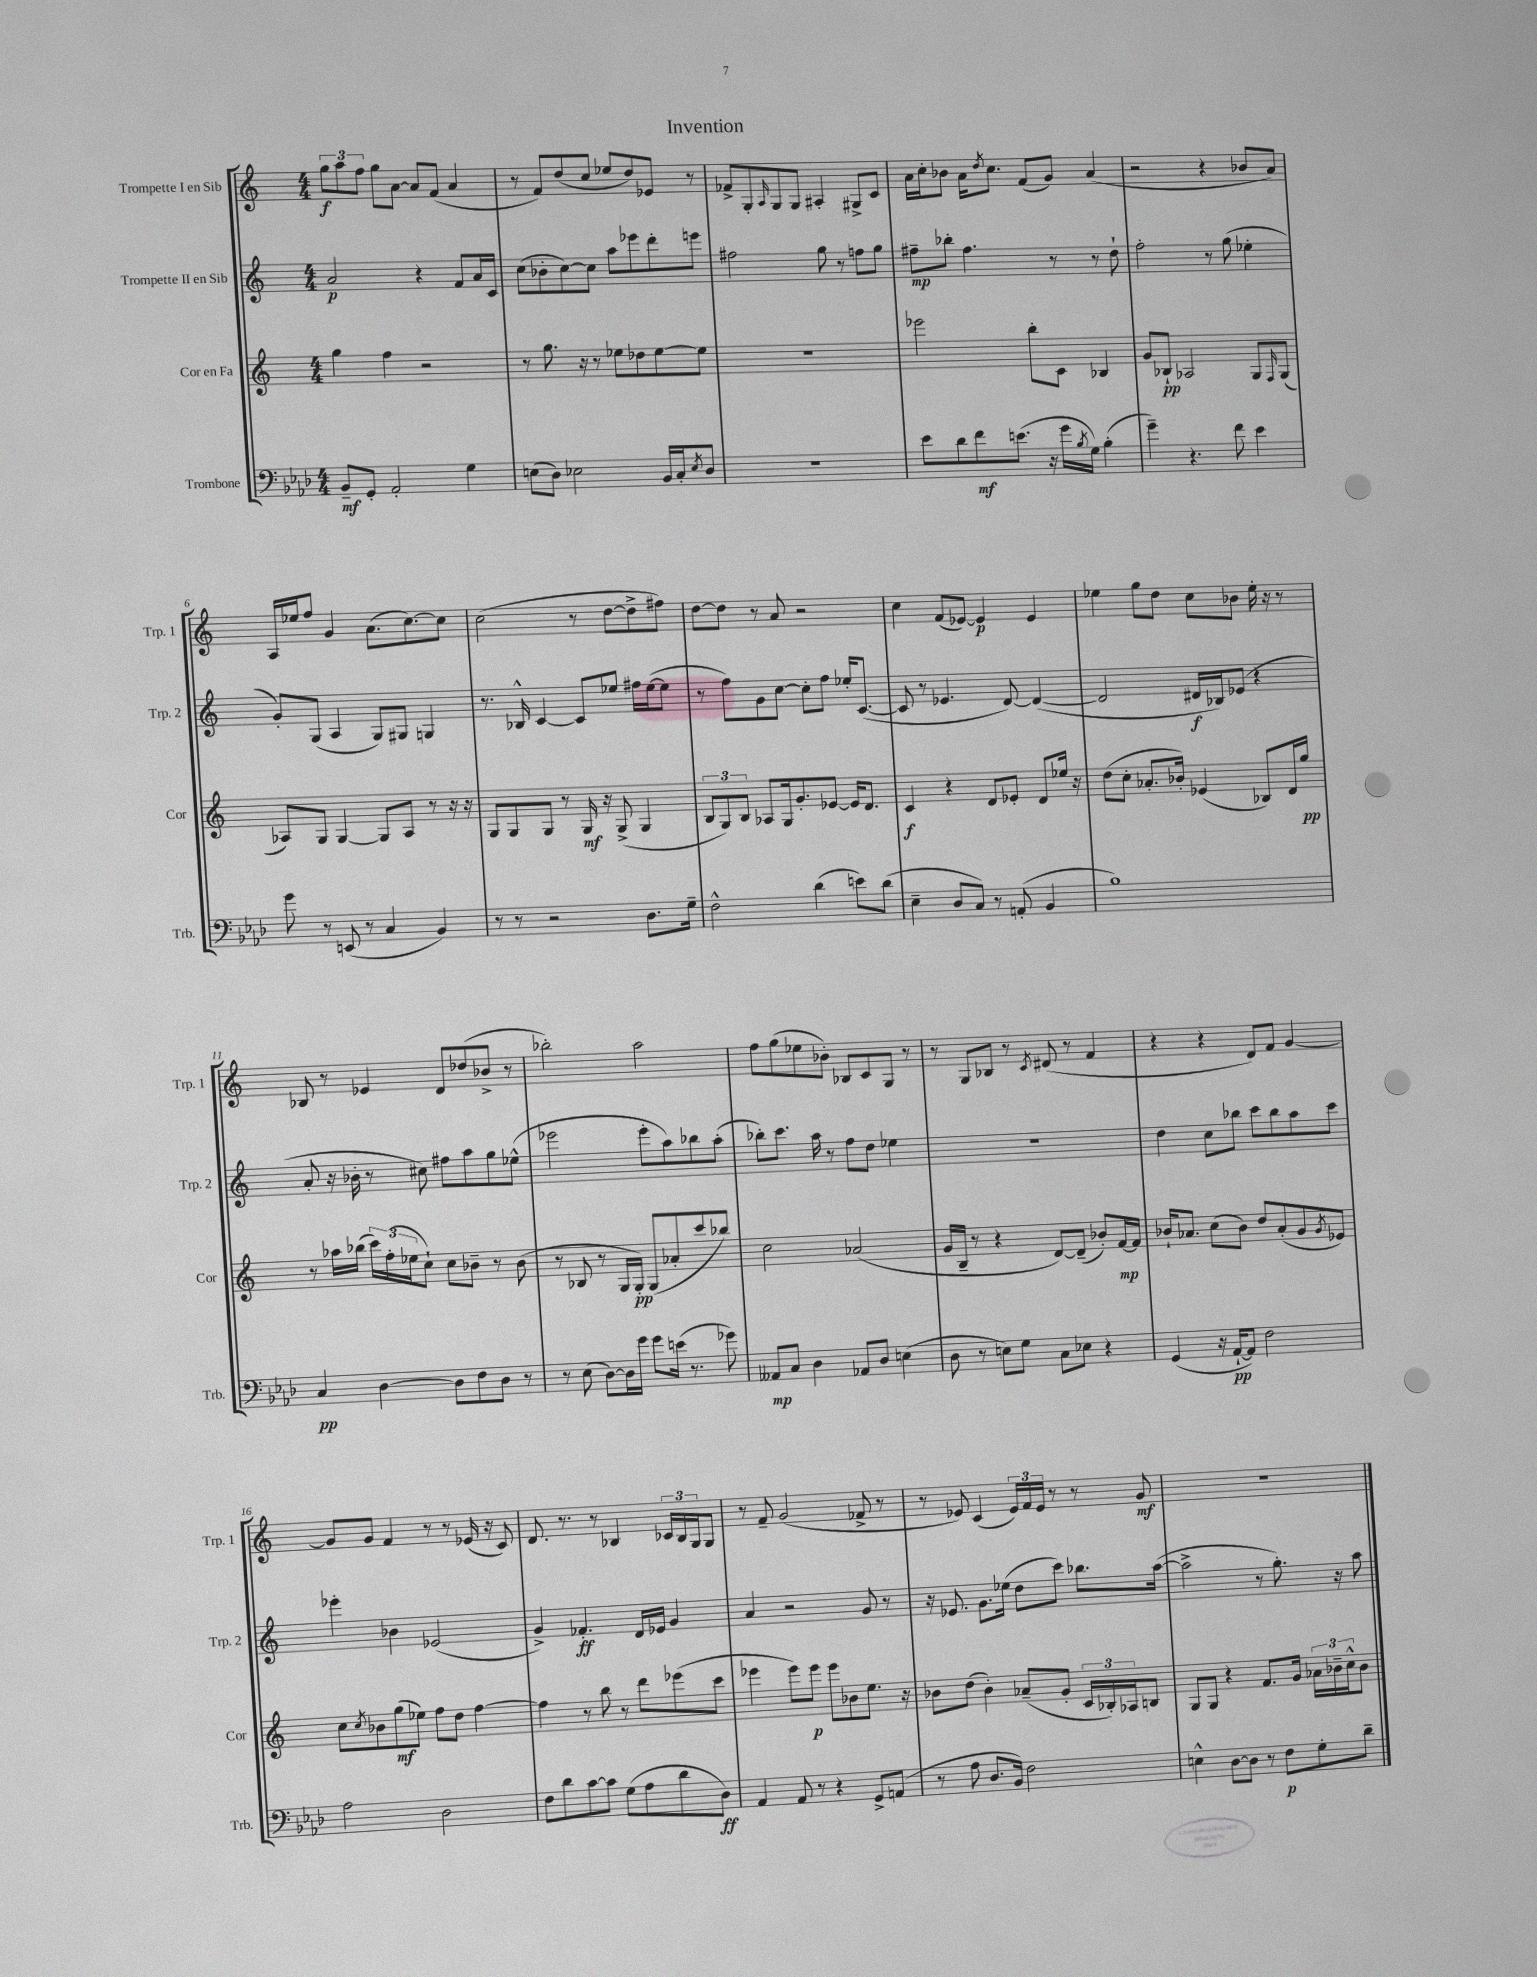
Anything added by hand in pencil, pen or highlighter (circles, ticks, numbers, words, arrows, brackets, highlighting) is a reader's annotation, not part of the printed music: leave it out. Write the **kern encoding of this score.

**kern	**dynam	**kern	**dynam	**kern	**dynam	**kern	**dynam
*part4	*part4	*part3	*part3	*part2	*part2	*part1	*part1
*staff4	*staff4	*staff3	*staff3	*staff2	*staff2	*staff1	*staff1
*I"Trombone	*	*I"Cor en Fa	*	*I"Trompette II en Sib	*	*I"Trompette I en Sib	*
*I'Trb.	*	*I'Cor	*	*I'Trp. 2	*	*I'Trp. 1	*
*clefF4	*	*clefG2	*	*clefG2	*	*clefG2	*
*k[b-e-a-d-]	*	*k[]	*	*k[]	*	*k[]	*
*M4/4	*	*M4/4	*	*M4/4	*	*M4/4	*
=1	=1	=1	=1	=1	=1	=1	=1
8BB-~/L	mf	4gg\	.	2a/	p	12gg\L	f
.	.	.	.	.	.	12aa\	.
8GG'/J	.	.	.	.	.	.	.
.	.	.	.	.	.	12ff\J	.
2AA-'/	.	4ff\	.	.	.	8gg\L	.
.	.	.	.	.	.	[8a\J	.
.	.	2r	.	4r	.	8a/L]	.
.	.	.	.	.	.	(8f/J	.
4G\	.	.	.	8f/L	.	4a/	.
.	.	.	.	16a/L	.	.	.
.	.	.	.	16c/JJ	.	.	.
=2	=2	=2	=2	=2	=2	=2	=2
(8En\L	.	8r	.	(8cc\L	.	8r	.
8D-\J)	.	8.gg\	.	8b-X'\	.	8f/L)	.
2E-X\	.	.	.	[8cc\)	.	(8dd/	.
.	.	16r	.	.	.	.	.
.	.	8r	.	8cc\J]	.	8cc/J	.
.	.	8ee-X\L	.	8aa\L	.	8ee-X/L	.
.	.	8dd-X\	.	8eee-X\	.	8dd/)	.
16BB-/LL	.	[8ee-\	.	8ddd'\	.	8e-X/J	.
16C'/J	.	.	.	.	.	.	.
8qE-/	.	.	.	.	.	.	.
8D-/J	.	8ee-\J]	.	8eeen\J	.	8r	.
=3	=3	=3	=3	=3	=3	=3	=3
1r	.	1r	.	2ff#X\	.	8f-X^/L	.
.	.	.	.	.	.	8G'/	.
.	.	.	.	.	.	16qqA/	.
.	.	.	.	.	.	8G/	.
.	.	.	.	.	.	8G/J	.
.	.	.	.	8gg\	.	4A#X'/	.
.	.	.	.	8r	.	.	.
.	.	.	.	8ffn\L	.	8G#X^/L	.
.	.	.	.	8gg\J	.	8c/J	.
=4	=4	=4	=4	=4	=4	=4	=4
8e-\L	.	2eee-X\	.	8ff#X~\L	mp	16a\LL	.
.	.	.	.	.	.	16cc'\J	.
8d-\	.	.	.	8bb-X'\J	.	8b-X\J	.
8f\	mf	.	.	4.ff#\	.	16a\KL	.
.	.	.	.	.	.	8qdd/	.
.	.	.	.	.	.	8.cc\J	.
(8.en\J	.	.	.	.	.	.	.
.	.	8bb'\L	.	.	.	(8f/L	.
16r	.	.	.	.	.	.	.
16g\LL	.	8c\J	.	8r	.	8g/J)	.
8qB-/	.	.	.	.	.	.	.
16G\JJ)	.	.	.	.	.	.	.
(4B-'\	.	4B-X/	.	8r	.	(4a/	.
.	.	.	.	8dd`\	.	.	.
=5	=5	=5	=5	=5	=5	=5	=5
4g~\)	.	8g/L	.	2ff'\	.	2r	.
.	.	8B-X`/J	pp	.	.	.	.
4.r	.	2A-X/	.	.	.	.	.
.	.	.	.	8r	.	4r	.
8f\	.	.	.	(8gg\	.	.	.
4e-\	.	8G/L	.	4ee-X'\	.	8b-X/L	.
.	.	16qqF/	.	.	.	.	.
.	.	(8G/J	.	.	.	8a/J)	.
!!LO:LB:g=z
=6	=6	=6	=6	=6	=6	=6	=6
8g\	.	8A-X/L)	.	8g'/L)	.	16A/LL	.
.	.	.	.	.	.	16ee-X/J	.
8r	.	8G/J	.	(8G/J	.	8ff/J	.
(8EEn/	.	[4G/	.	4A/	.	4g/	.
8r	.	.	.	.	.	.	.
4C/	.	8G/L]	.	8G/L)	.	(8.a\L	.
.	.	8A-/J	.	8G#X/J	.	.	.
.	.	.	.	.	.	[8.cc\)	.
4BB-/)	.	8r	.	4Gn/	.	.	.
.	.	16r	.	.	.	8cc\J]	.
.	.	16r	.	.	.	.	.
=7	=7	=7	=7	=7	=7	=7	=7
8r	.	8G/L	.	8.r	.	(2cc\	.
8r	.	8G/	.	.	.	.	.
.	.	.	.	16B-X^^/	.	.	.
2r	.	8G/J	.	[4c/	.	.	.
.	.	8r	.	.	.	.	.
.	.	16G/	mf	8c/L]	.	8r	.
.	.	16r	.	.	.	.	.
.	.	(8G^/	.	8ee-X/J	.	[8dd\L	.
8.D-\L	.	4G/	.	16ff#X\LL	.	8dd^\]	.
.	.	.	.	([16ee-\J	.	.	.
.	.	.	.	8ee-\J]	.	8ff#X\J)	.
16G~\Jk	.	.	.	.	.	.	.
=8	=8	=8	=8	=8	=8	=8	=8
2F^^\	.	12B/L	.	8r	.	[8dd\L	.
.	.	12G/)	.	.	.	.	.
.	.	.	.	8ff\L)	.	8dd\J]	.
.	.	12B/J	.	.	.	.	.
.	.	8A-X/L	.	8g\	.	8r	.
.	.	16G/k	.	[8cc\J	.	8a/	.
.	.	8.g'/	.	.	.	.	.
(4d-\	.	.	.	8cc'\L]	.	2r	.
.	.	[8e-X/J	.	8ff\J	.	.	.
8en\L)	.	16e-/KL]	.	16ee-X'/KL	.	.	.
.	.	8.d/J	.	([8.c/J	.	.	.
(8d-\J	.	.	.	.	.	.	.
=9	=9	=9	=9	=9	=9	=9	=9
4E-~\	.	4c/	f	8c/]	.	4cc\	.
.	.	.	.	8r	.	.	.
8D-/L	.	4r	.	4.e-X/	.	(8f/L	.
8C/J)	.	.	.	.	.	[8e-X/J)	.
8r	.	8d/L	.	.	.	4e-/]	p
(8AAn'/	.	8e-X'/J	.	[8d/)	.	.	.
4BB-/	.	8d/L	.	(4d/_	.	4e-/	.
.	.	16ee-X/Jk	.	.	.	.	.
.	.	16r	.	.	.	.	.
=10	=10	=10	=10	=10	=10	=10	=10
1B-)	.	(8dd\L	.	2d/]	.	4ee-X\	.
.	.	8cc'\J	.	.	.	.	.
.	.	8.a-X'/L	.	.	.	8gg\L	.
.	.	.	.	.	.	8dd\J	.
.	.	16b-X'/Jk)	.	.	.	.	.
.	.	(4e-X/	.	16d#X/LL	f	8cc\L	.
.	.	.	.	16B-X/J)	.	.	.
.	.	.	.	(8e-X/J	.	8b-X\J	.
.	.	8B-X/L)	.	4r	.	16ee-'\	.
.	.	.	.	.	.	16r	.
.	.	16d/L	.	.	.	8r	.
.	.	16gg/JJ	pp	.	.	.	.
!!LO:LB:g=z
=11	=11	=11	=11	=11	=11	=11	=11
4C/	pp	8r	.	8a'/	.	8B-X/	.
.	.	16aa-X\LL	.	16r	.	8r	.
.	.	(16bb-X\JJ	.	16b-X'\	.	.	.
[4D-\	.	24ccc\LL)	.	8r	.	4e-X/	.
.	.	(24ff'\	.	.	.	.	.
.	.	24ee-X\J	.	.	.	.	.
.	.	8cc`\J)	.	8cc#X\)	.	.	.
8D-\L]	.	8cc\L	.	8ff#X\L	.	8d/L	.
8F\	.	8b-X~\J	.	8aa\	.	(8dd-X/	.
8D-\J	.	8r	.	8gg\	.	8b-X^/J	.
8r	.	(8b-\	.	(8ee-X^^\J	.	8r	.
=12	=12	=12	=12	=12	=12	=12	=12
8r	.	8r	.	2eee-X\	.	2bb-X'\)	.
(8E-\	.	8B-X/	.	.	.	.	.
[8D-\L)	.	8r	.	.	.	.	.
16D-\L]	.	16G/LL	.	.	.	.	.
16g\JJ	.	16G'/JJ)	pp	.	.	.	.
8g\L	.	(8G/L	.	8eee-'\L	.	2aa\	.
(16en\Jk	.	8a-X'/	.	8aa\)	.	.	.
8.r	.	.	.	.	.	.	.
.	.	8ccc/	.	8bb-X\	.	.	.
8g-X\)	.	8bb-X/J)	.	(8aa'\J	.	.	.
=13	=13	=13	=13	=13	=13	=13	=13
8AA--X/L	mp	2cc\	.	8bb-X'\L)	.	8ff\L	.
8C/J	.	.	.	8.ccc\J	.	(8gg\	.
4D-\	.	.	.	.	.	8ee-X\	.
.	.	.	.	16aa\	.	.	.
.	.	.	.	8r	.	8b-X'\J)	.
8AA-X/L	.	(2a-X/	.	8ff\L	.	8B-X/L	.
8D-/J	.	.	.	8dd\J	.	8c/	.
(4En\	.	.	.	4ee-X\	.	8G/J	.
.	.	.	.	.	.	8r	.
=14	=14	=14	=14	=14	=14	=14	=14
8D-\	.	16g/LL	.	1r	.	8r	.
.	.	16B~/JJ	.	.	.	.	.
8r	.	8r	.	.	.	8G/L	.
8En\L)	.	4r	.	.	.	8B-X/J	.
8G\J	.	.	.	.	.	8r	.
.	.	.	.	.	.	8qc/	.
8C\L	.	[8d/L)	.	.	.	(8d#X/	.
8E-X\J	.	(8d~/J]	.	.	.	8r	.
4r	.	8b-X'/L)	.	.	.	4f/	.
.	.	[16f/L	mp	.	.	.	.
.	.	16f/JJ]	.	.	.	.	.
=15	=15	=15	=15	=15	=15	=15	=15
(4GG/	.	16b-X`/KL	.	4dd\	.	4r	.
.	.	8.a-X/J	.	.	.	.	.
16r	.	(8cc\L	.	8cc\L	.	4r	.
[16AA-`/KL	pp	.	.	.	.	.	.
8AA-/J])	.	8b-\J)	.	8bb-X\J	.	.	.
2F\	.	8dd/L	.	8ccc\L	.	8d/L)	.
.	.	(8a-'/	.	8bb-\	.	8f/J	.
.	.	8g/	.	8aa\	.	[4g/	.
.	.	8qg/	.	.	.	.	.
.	.	8e-X/J)	.	8ccc\J	.	.	.
!!LO:LB:g=z
=16	=16	=16	=16	=16	=16	=16	=16
2A-\	.	8cc\L	.	4eee-X'\	.	8g/L]	.
.	.	8qcc/	.	.	.	.	.
.	.	8b-X\	.	.	.	8g/J	.
.	.	(8gg\	mf	4b-X\	.	4f/	.
.	.	8ee-X\J)	.	.	.	.	.
2D-\	.	8ff\L	.	(2e-X/	.	8r	.
.	.	8dd\J	.	.	.	8r	.
.	.	[4ff\	.	.	.	(16e-X/	.
.	.	.	.	.	.	16r	.
.	.	.	.	.	.	8c/)	.
=17	=17	=17	=17	=17	=17	=17	=17
8F\L	.	4ff\]	.	4g^/)	.	8.d/	.
8d-\	.	.	.	.	.	.	.
.	.	.	.	.	.	8.r	.
[8c\	.	8r	.	4.f-X'/	ff	.	.
8c\J]	.	8bb\	.	.	.	8r	.
(8G\L	.	8r	.	.	.	4B-X/	.
8A-\	.	8ddd\L	.	16d/LL	.	.	.
.	.	.	.	16e-X/JJ	.	.	.
8d-\	.	(8eee-X\	.	4g/	.	24c-X/LL	.
.	.	.	.	.	.	24B-/	.
.	.	.	.	.	.	24G/J	.
8D-\J)	ff	8ccc\J	.	.	.	8G/J	.
=18	=18	=18	=18	=18	=18	=18	=18
4AA-/	.	4eee-X\	.	4a/	.	8r	.
.	.	.	.	.	.	8f~/	.
8AA-/	.	8eee-\L)	.	2r	.	(2g/	.
8r	.	8eee-\J	p	.	.	.	.
4r	.	8eee-\L	.	.	.	.	.
.	.	8b-X\	.	.	.	.	.
8GG^/L	.	8.ee\J	.	8g/	.	8f-X^/	.
(8AAn/J	.	.	.	8r	.	8r	.
.	.	16r	.	.	.	.	.
=19	=19	=19	=19	=19	=19	=19	=19
8r	.	8b-X\L	.	16r	.	8r	.
.	.	.	.	8.e-X/	.	.	.
8A-\	.	(8dd\J	.	.	.	8e-X/)	.
8.D-/L	.	4b-'\)	.	8.g\L	.	(4c/	.
16BB-/Jk)	.	.	.	(16ee-X\Jk	.	.	.
2F\	.	(8a-X~/L	.	8dd\L	.	24e-/LL)	.
.	.	.	.	.	.	24f/	.
.	.	.	.	.	.	24e-/JJ	.
.	.	8g'/J	.	8ccc\J)	.	8r	.
.	.	24c/LL	.	8.bb-X\L	.	8r	.
.	.	24B-X'/)	.	.	.	.	.
.	.	24A-X/J	.	.	.	.	.
.	.	8Bn/J	.	.	.	8g/	mf
.	.	.	.	([16aa\Jk	.	.	.
=20	=20	=20	=20	=20	=20	=20	=20
4En^^\	.	8G/L	.	2aa^\]	.	1r	.
.	.	8G/J	.	.	.	.	.
[8D-\L	.	4r	.	.	.	.	.
8D-\J]	.	.	.	.	.	.	.
8r	.	8.f/L	.	8r	.	.	.
8F\L	p	.	.	8.gg'\)	.	.	.
.	.	16g/Jk	.	.	.	.	.
8G'\	.	24a-X\LL	.	.	.	.	.
.	.	24b-X~\	.	.	.	.	.
.	.	.	.	16r	.	.	.
.	.	24cc^^\J	.	.	.	.	.
8d-~\J	.	8b-\J	.	8aa\	.	.	.
==	==	==	==	==	==	==	==
*-	*-	*-	*-	*-	*-	*-	*-
